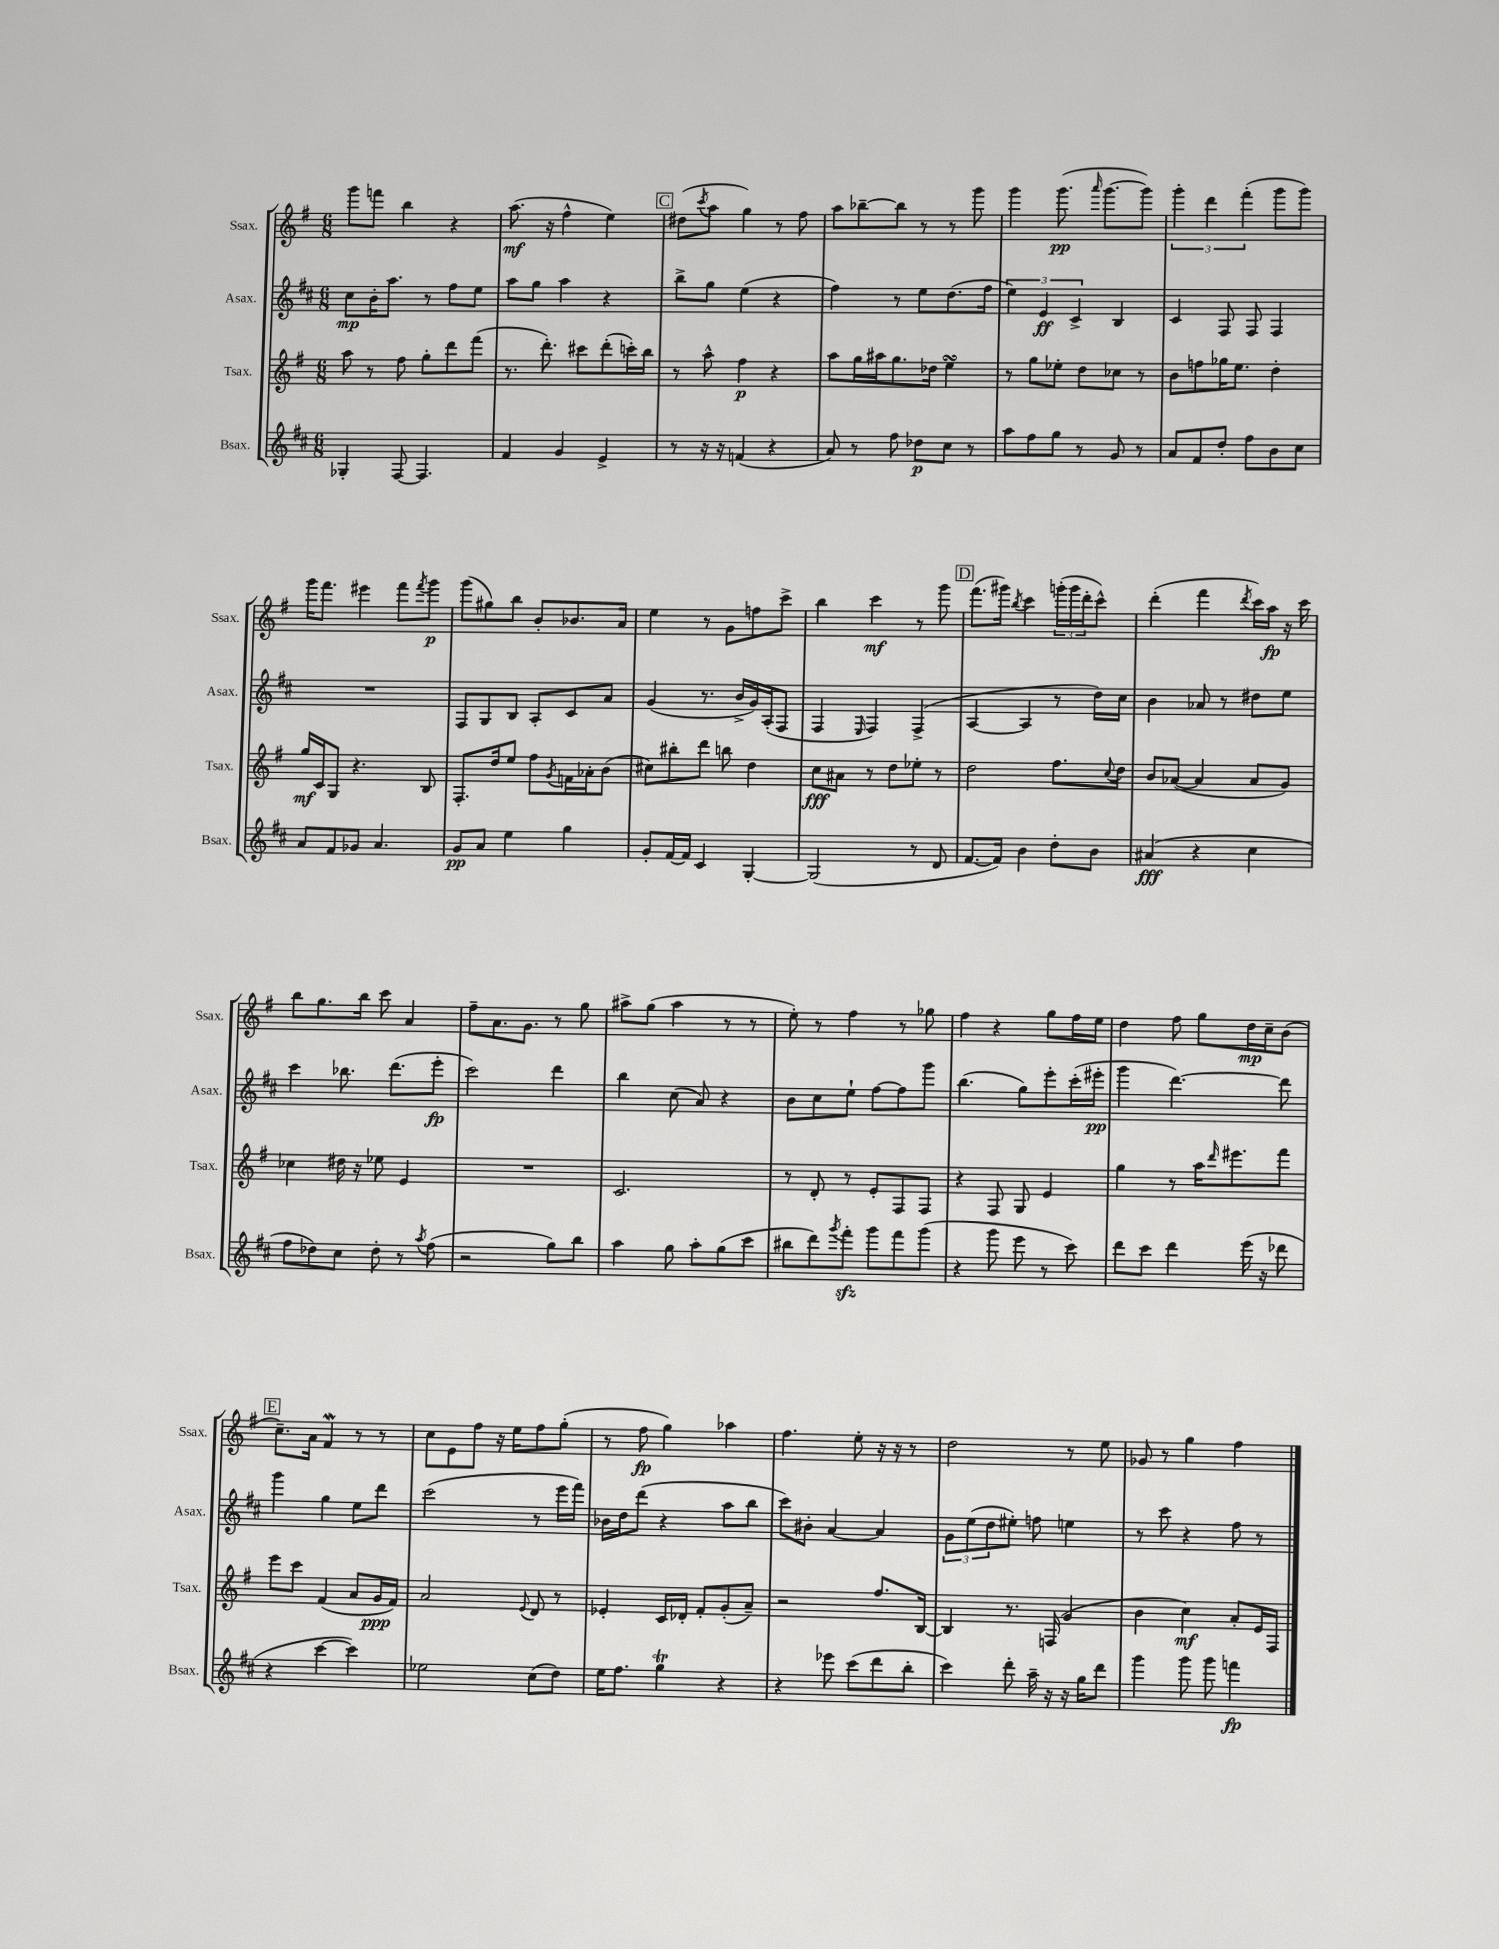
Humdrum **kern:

**kern	**dynam	**kern	**dynam	**kern	**dynam	**kern	**dynam
*part4	*part4	*part3	*part3	*part2	*part2	*part1	*part1
*staff4	*staff4	*staff3	*staff3	*staff2	*staff2	*staff1	*staff1
*I"Bsax.	*	*I"Tsax.	*	*I"Asax.	*	*I"Ssax.	*
*I'Bsax.	*	*I'Tsax.	*	*I'Asax.	*	*I'Ssax.	*
*clefG2	*	*clefG2	*	*clefG2	*	*clefG2	*
*k[f#c#]	*	*k[f#]	*	*k[f#c#]	*	*k[f#]	*
*M6/8	*	*M6/8	*	*M6/8	*	*M6/8	*
=97	=97	=97	=97	=97	=97	=97	=97
4G-X'/	.	8aa\	.	8cc#\L	mp	8ggg\L	.
.	.	8r	.	16b'\K	.	8fffn\J	.
.	.	.	.	8.aa\J	.	.	.
[8F#/	.	8ff#\	.	.	.	4bb\	.
4.F#/]	.	8gg'\L	.	8r	.	.	.
.	.	8ddd\	.	8ff#\L	.	4r	.
.	.	(8fff#\J	.	8ee\J	.	.	.
=98	=98	=98	=98	=98	=98	=98	=98
4f#/	.	8.r	.	8aa\L	.	(8.aa\	mf
.	.	.	.	8gg\J	.	.	.
.	.	8.ddd'\)	.	.	.	16r	.
4g/	.	.	.	4aa\	.	4ff#^^\	.
.	.	8ccc#X\L	.	.	.	.	.
4e^/	.	(8ddd'\	.	4r	.	4ee\)	.
.	.	16cccn'\L)	.	.	.	.	.
.	.	16bb\JJ	.	.	.	.	.
!!LO:REH:place=s1:t=C
=99	=99	=99	=99	=99	=99	=99	=99
8r	.	8r	.	8bb^\L	.	(8dd#X\L	.
.	.	.	.	.	.	8qccc/	.
16r	.	8aa^^\	.	8gg\J	.	8aa\J	.
16r	.	.	.	.	.	.	.
(4fn/	.	4ff#\	p	(4ee\	.	4gg\)	.
4r	.	4r	.	4r	.	8r	.
.	.	.	.	.	.	8ff#\	.
=100	=100	=100	=100	=100	=100	=100	=100
8a/)	.	8aa\L	.	4ff#\)	.	8aa\L	.
8r	.	16gg\L	.	.	.	[8bb-X~\	.
.	.	16aa#X\J	.	.	.	.	.
8ff#\	.	8.gg\	.	8r	.	8bb-\J]	.
8dd-X\L	p	.	.	8ee\L	.	8r	.
.	.	16dd-X\Jk	.	.	.	.	.
8cc#\J	.	4eesSSS\	.	(8.dd\	.	8r	.
8r	.	.	.	.	.	8ggg\	.
.	.	.	.	16ff#\Jk	.	.	.
=101	=101	=101	=101	=101	=101	=101	=101
8aa\L	.	8r	.	6ee\)	.	4ggg\	.
8ff#\	.	8gg\L	.	.	.	.	.
.	.	.	.	6e/	ff	.	.
8gg\J	.	8ee-X'\J	.	.	.	(8.ggg\	pp
.	.	.	.	6c#^/	.	.	.
8r	.	8dd\L	.	.	.	.	.
.	.	.	.	.	.	16qqaaa/	.
.	.	.	.	.	.	[8.ggg\L	.
8g/	.	8cc-X\J	.	4B/	.	.	.
8r	.	8r	.	.	.	8ggg\J])	.
=102	=102	=102	=102	=102	=102	=102	=102
8a/L	.	8b\L	.	4c#/	.	6ggg'\	.
8f#/	.	8ffn\	.	.	.	.	.
.	.	.	.	.	.	6ddd\	.
8dd'/J	.	16gg-X\K	.	8F#/	.	.	.
.	.	8.ee\J	.	.	.	.	.
.	.	.	.	.	.	(6fff#'\	.
8ff#\L	.	.	.	8F#/	.	.	.
8b\	.	4dd'\	.	4F#/	.	8ggg\L	.
8cc#\J	.	.	.	.	.	8ggg\J)	.
!!LO:LB:g=z
=103	=103	=103	=103	=103	=103	=103	=103
8a/L	.	16gg/LL	mf	2.r	.	16ggg\KL	.
.	.	16c/J	.	.	.	8.fff#\J	.
8f#/	.	8G/J	.	.	.	.	.
8g-X/J	.	4.r	.	.	.	4eee#X\	.
4.a/	.	.	.	.	.	.	.
.	.	.	.	.	.	8fff#\L	.
.	.	.	.	.	.	8qfff#/	.
.	.	8B/	.	.	.	8ggg\J	p
=104	=104	=104	=104	=104	=104	=104	=104
8g/L	pp	8.F#'/L	.	8F#/L	.	(8ggg\L	.
8a/J	.	.	.	8G/	.	8gg#X\)	.
.	.	16dd/k	.	.	.	.	.
4ee\	.	8ee/J	.	8B/J	.	8bb\J	.
.	.	8ff#\L	.	8A'/L	.	8b'/L	.
.	.	8qg/	.	.	.	.	.
4gg\	.	16fn\L	.	8c#/	.	8.b-X/	.
.	.	16a-X'\J	.	.	.	.	.
.	.	(8b\J	.	8a/J	.	.	.
.	.	.	.	.	.	16a/Jk	.
=105	=105	=105	=105	=105	=105	=105	=105
8g'/L	.	8cc#X\L)	.	(4g/	.	4ee\	.
[16f#/L	.	8bb#X'\	.	.	.	.	.
16f#/JJ]	.	.	.	.	.	.	.
4c#/	.	8ddd\J	.	8.r	.	8r	.
.	.	8bbn\	.	.	.	8g\L	.
.	.	.	.	16b^/LL	.	.	.
[4G'/	.	4dd\	.	16g/)	.	8ffn\	.
.	.	.	.	(16A'/J	.	.	.
.	.	.	.	8F#/J	.	8ccc^\J	.
=106	=106	=106	=106	=106	=106	=106	=106
(2G/]	.	8cc\L	fff	4F#/	.	4bb\	.
.	.	8a#X\J	.	.	.	.	.
.	.	.	.	16qqE/	.	.	.
.	.	8r	.	4F#/)	.	4ccc\	mf
.	.	8dd\L	.	.	.	.	.
8r	.	8ee-X'\J	.	(4F#^/	.	8r	.
8d/	.	8r	.	.	.	8ggg\	.
!!LO:REH:place=s1:t=D
=107	=107	=107	=107	=107	=107	=107	=107
[8.f#/L	.	2dd\	.	[4A/	.	(8.fff#\L	.
16f#/Jk])	.	.	.	.	.	16ggg#X\Jk)	.
.	.	.	.	.	.	8qbb/	.
4b\	.	.	.	4A/]	.	4ccc\	.
8dd'\L	.	8.ff#\L	.	8r	.	(24gggn'\LL	.
.	.	.	.	.	.	24ggg\	.
.	.	.	.	.	.	24ddd'\J	.
8b\J	.	.	.	16dd\LL)	.	8ccc^^\J)	.
.	.	8qqcc/	.	.	.	.	.
.	.	16dd\Jk	.	16cc#\JJ	.	.	.
=108	=108	=108	=108	=108	=108	=108	=108
(4a#X/	fff	8b/L	.	4b\	.	(4ddd'\	.
.	.	([8a-X/J	.	.	.	.	.
4r	.	4a-/]	.	8a-X/	.	4fff#\	.
.	.	.	.	8r	.	.	.
.	.	.	.	.	.	8qddd/	.
4cc#\	.	8a-/L	.	8dd#X\L	.	16ccc\LL)	.
.	.	.	.	.	.	16aa\JJ	fp
.	.	8g/J)	.	8ee\J	.	16r	.
.	.	.	.	.	.	16ccc\	.
!!LO:LB:g=z
=109	=109	=109	=109	=109	=109	=109	=109
8ff#\L	.	4cc-X\	.	4ccc#\	.	8bb\L	.
8dd-X\)	.	.	.	.	.	8.gg\	.
8cc#\J	.	16dd#X\	.	8.bb-X\	.	.	.
.	.	16r	.	.	.	16bb\Jk	.
8dd-'\	.	8ee-X\	.	.	.	8ccc\	.
.	.	.	.	(8.ddd\L	.	.	.
8r	.	4e/	.	.	.	4a/	.
8qaa/	.	.	.	.	.	.	.
(8ff#\	.	.	.	8eee'\J	fp	.	.
=110	=110	=110	=110	=110	=110	=110	=110
2r	.	2.r	.	2ccc#\)	.	8ff#~\L	.
.	.	.	.	.	.	8.a\	.
.	.	.	.	.	.	8.g\J	.
8gg\L)	.	.	.	4ddd\	.	8r	.
8bb\J	.	.	.	.	.	8gg\	.
=111	=111	=111	=111	=111	=111	=111	=111
4aa\	.	2.c/	.	4bb\	.	8aa#X^\L	.
.	.	.	.	.	.	(8gg\J	.
8gg\	.	.	.	(8cc#\	.	4aa#\	.
8aa'\L	.	.	.	8a/)	.	.	.
(8gg\	.	.	.	4r	.	8r	.
8ccc#\J	.	.	.	.	.	8r	.
=112	=112	=112	=112	=112	=112	=112	=112
8bb#X\L	.	8r	.	8b\L	.	8ee'\)	.
8ddd\)	.	8d'/	.	8cc#\	.	8r	.
8qggg/	.	.	.	.	.	.	.
8fff#zz'\J	.	8r	.	8ee`\J	.	4ff#\	.
8ggg\L	.	8e'/L	.	[8ff#\L	.	.	.
8fff#\	.	8F#/	.	8ff#\]	.	8r	.
(8ggg\J	.	8F#/J	.	8ggg\J	.	8gg-X\	.
=113	=113	=113	=113	=113	=113	=113	=113
4r	.	4r	.	(4.bb\	.	4ff#\	.
8ggg\	.	8F#/	.	.	.	4r	.
8eee\	.	8G/	.	8gg\L)	.	.	.
8r	.	4e/	.	8eee'\	.	8gg\L	.
8ccc#\)	.	.	.	(16ccc#'\L	.	16ff#\L	.
.	.	.	.	16eee#X'\JJ	pp	16ee\JJ	.
=114	=114	=114	=114	=114	=114	=114	=114
8ddd\L	.	4gg\	.	4ggg\	.	4dd\	.
8ccc#\J	.	.	.	.	.	.	.
4ddd\	.	8r	.	[4.ddd\)	.	8ff#\	.
.	.	16aa\KL	.	.	.	8gg\L	.
.	.	16qqddd/	.	.	.	.	.
.	.	8.eee#X\	.	.	.	.	.
(16eee\	.	.	.	.	.	16dd\L	mp
16r	.	.	.	.	.	16cc~\J	.
8ddd-X\	.	8fff#\J	.	8ddd\]	.	(8b\J	.
!!LO:LB:g=z
!!LO:REH:place=s1:t=E
=115	=115	=115	=115	=115	=115	=115	=115
4r	.	8eee\L	.	4ggg\	.	8.cc~\L)	.
.	.	8ccc\J	.	.	.	.	.
.	.	.	.	.	.	16a\Jk	.
[4ccc#\	.	(4f#/	.	4gg\	.	4f#W/	.
4ccc#\])	.	8a/L	.	8ee\L	.	8r	.
.	.	16g/L	ppp	8ddd\J	.	8r	.
.	.	16f#/JJ)	.	.	.	.	.
=116	=116	=116	=116	=116	=116	=116	=116
2ee-X\	.	2a/	.	(2ccc#\	.	8cc\L	.
.	.	.	.	.	.	8e\	.
.	.	.	.	.	.	8ff#\J	.
.	.	.	.	.	.	16r	.
.	.	.	.	.	.	16ee\KL	.
.	.	8qqe/	.	.	.	.	.
(8cc#\L	.	8d/	.	8r	.	8ff#\	.
8dd\J)	.	8r	.	16eee\LL	.	(8gg'\J	.
.	.	.	.	16fff#\JJ)	.	.	.
=117	=117	=117	=117	=117	=117	=117	=117
16ee\KL	.	4e-X'/	.	16b-X\LL	.	8r	.
8.ff#\J	.	.	.	16dd\J	.	.	.
.	.	.	.	(8ddd\J	.	8ff#\	fp
4ggT\	.	16c/LL	.	4r	.	4gg\)	.
.	.	16d-X'/JJ	.	.	.	.	.
.	.	8f#'/L	.	.	.	.	.
4r	.	(8g'/	.	8aa\L	.	4aa-X\	.
.	.	8a~/J)	.	8bb\J	.	.	.
=118	=118	=118	=118	=118	=118	=118	=118
4r	.	2r	.	8ccc#\L)	.	4.ff#\	.
.	.	.	.	8b#X'\J	.	.	.
8eee-X\	.	.	.	[4a/	.	.	.
(8ccc#\L	.	.	.	.	.	8ee'\	.
8ddd\	.	8.ff#/L	.	4a/]	.	16r	.
.	.	.	.	.	.	16r	.
8bb'\J	.	.	.	.	.	8r	.
.	.	[16B/Jk	.	.	.	.	.
=119	=119	=119	=119	=119	=119	=119	=119
4ccc#\)	.	4B/]	.	12g\L	.	2dd\	.
.	.	.	.	(12ee\	.	.	.
.	.	.	.	12dd\	.	.	.
8ddd'\	.	8.r	.	8ee#X'\J)	.	.	.
16aa~\	.	.	.	8ffn\	.	.	.
16r	.	(16Fn/	.	.	.	.	.
16r	.	4g/	.	4een\	.	8r	.
16gg\KL	.	.	.	.	.	.	.
8ddd\J	.	.	.	.	.	8ee\	.
=120	=120	=120	=120	=120	=120	=120	=120
4ggg\	.	4b\	.	8r	.	8g-X/	.
.	.	.	.	8ccc#\	.	8r	.
8ggg\	.	4cc\)	mf	4r	.	4gg\	.
8ggg\	.	.	.	.	.	.	.
4fffn\	fp	8a'/L	.	8ff#\	.	4ff#\	.
.	.	16e/L	.	8r	.	.	.
.	.	16F#/JJ	.	.	.	.	.
==	==	==	==	==	==	==	==
*-	*-	*-	*-	*-	*-	*-	*-
